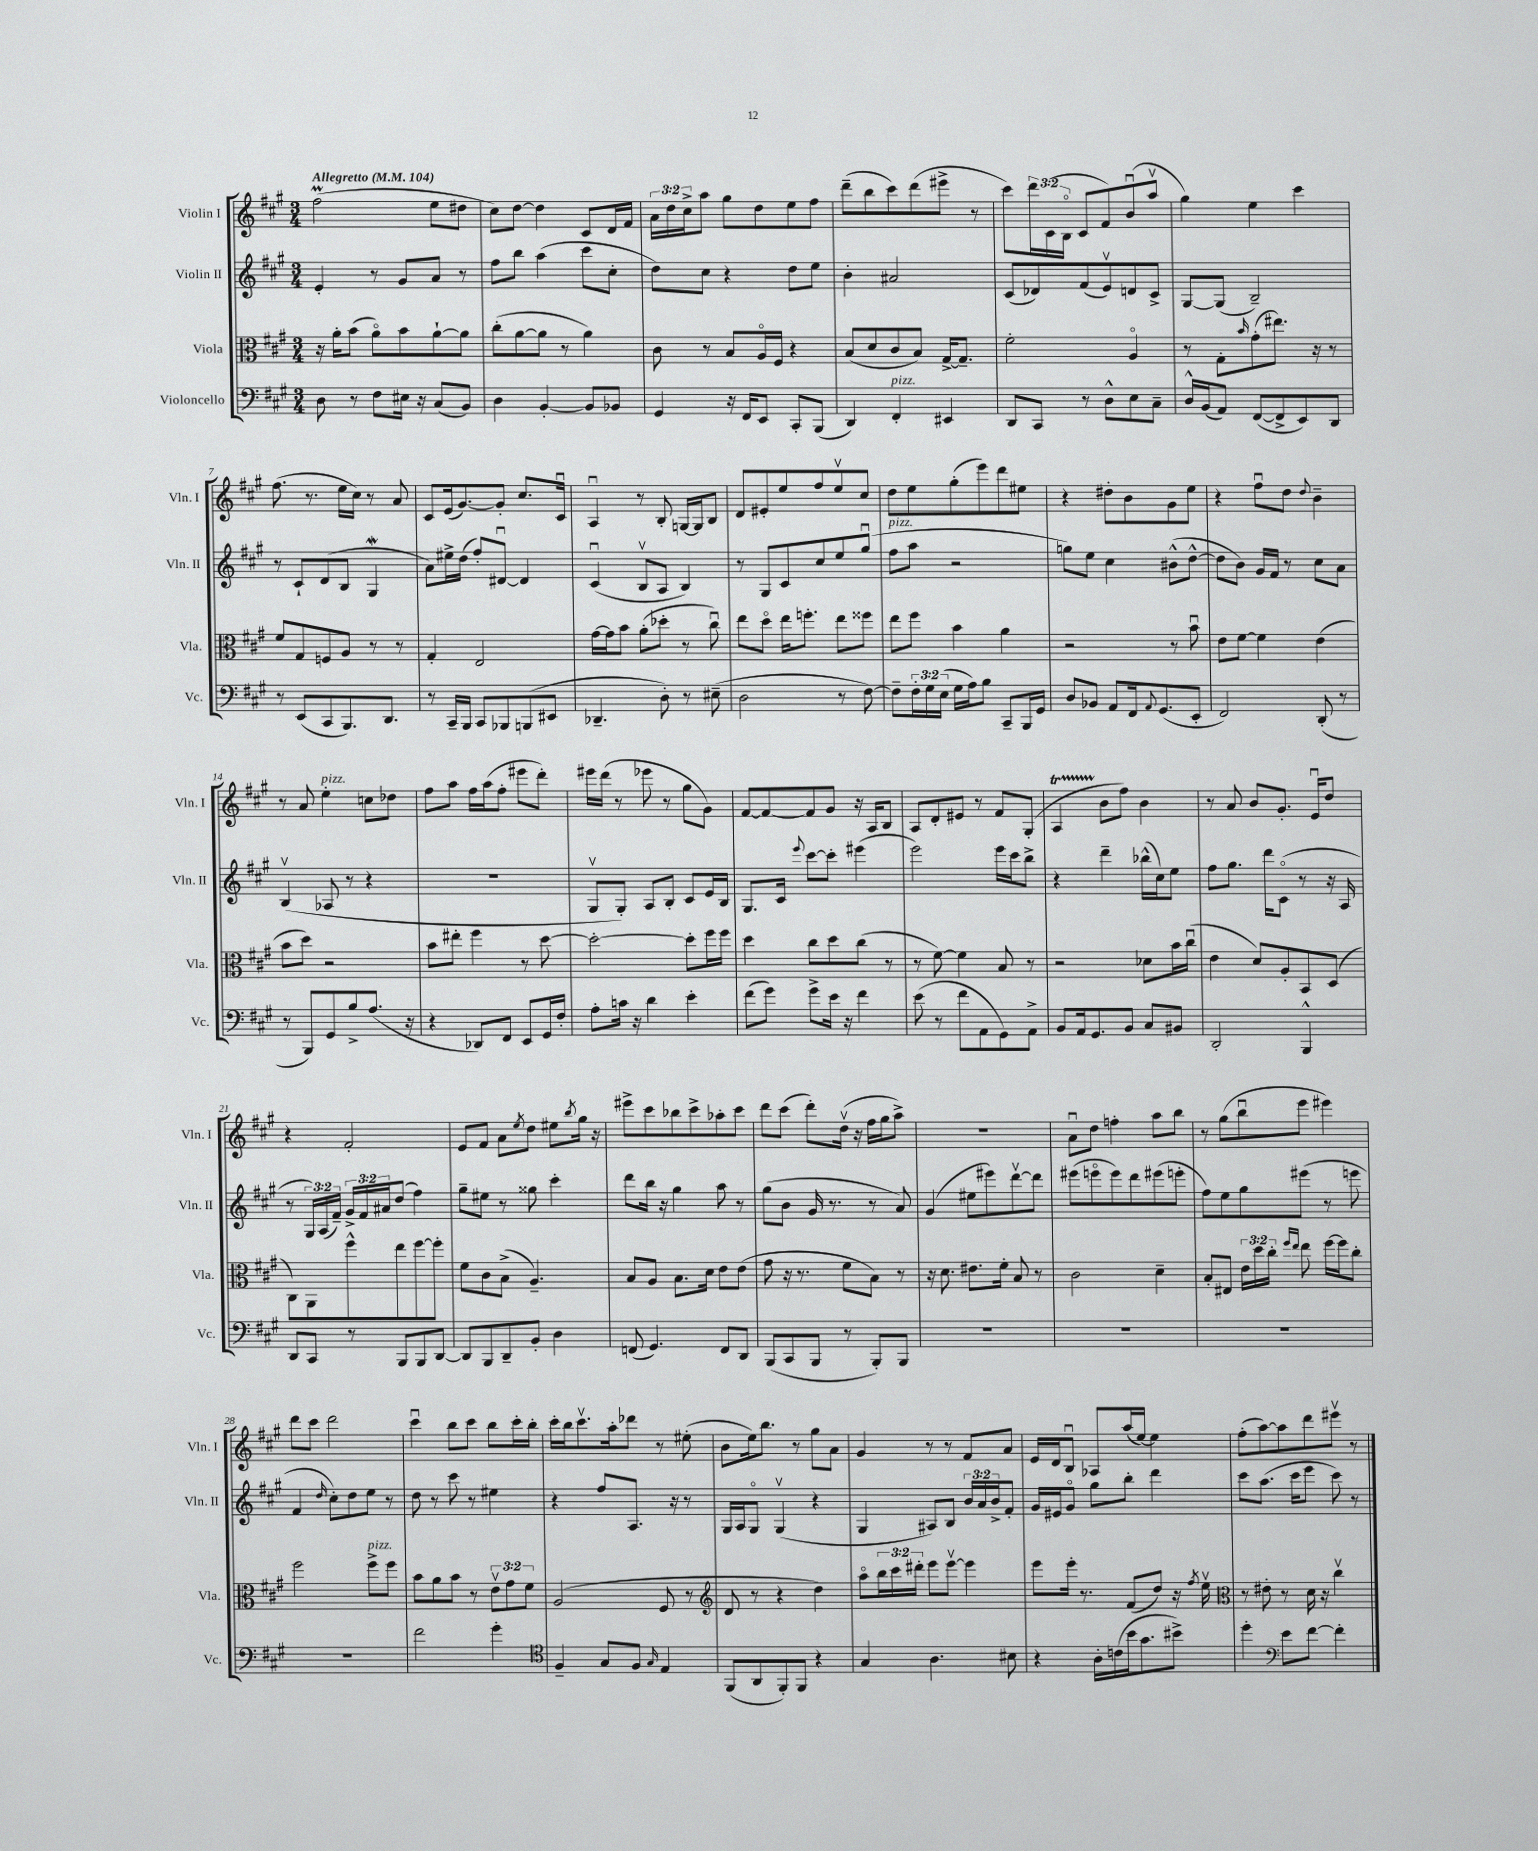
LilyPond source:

<<
\new StaffGroup <<
\new Staff = "s0" \with { instrumentName = "Violin I" shortInstrumentName = "Vln. I" } {
    \clef treble \key a \major \numericTimeSignature \time 3/4 \override Staff.TupletNumber.text = #tuplet-number::calc-fraction-text \tempo "Allegretto" 4 = 104
    fis''2\prall( e''8 dis''8 |
    cis''8) d''8~ d''4 cis'8 d'16 fis'16 |
    \tuplet 3/2 { a'16 d''16 cis''16-> } a''8 gis''8 d''8 e''8 fis''8 |
    d'''8--( b''8 cis'''8) d'''8( eis'''8-> r8 |
    cis'''8) \tuplet 3/2 { d'''16 cis'16( b16\flageolet } cis'8 fis'8) b'8\downbow( a''8\upbow |
    gis''4) e''4 cis'''4 |
    fis''8.( r8. e''16 cis''16) r8 a'8 |
    cis'8 e'16( gis'8.~) gis'8-. cis''8. cis'16\downbow |
    a4\downbow r8 b8-. g16~ g16 b8 |
    d'8 eis'8-. e''8 fis''8 e''8\upbow cis''8 |
    d''8 e''8 gis''8-.( e'''8) d'''8 eis''8 |
    r4 dis''8-. b'8 gis'8 e''8 |
    r4 fis''8\downbow d''8 \appoggiatura { d''8 } b'4-- |
    r8 a'8 e''4-.^\markup { \italic "pizz." } c''8 des''8 |
    fis''8 a''8 fis''16 a''16( fis''8-. eis'''8 d'''8-.) |
    eis'''16 d'''16( r8 ees'''8 r8 gis''8 gis'8) |
    fis'8~ fis'8~ fis'8 gis'8 r16 a16 b8 |
    a8 d'8-. eis'8 r8 fis'8 gis8-.( |
    a4\startTrillSpan b'8\stopTrillSpan fis''8) b'4 |
    r8 a'8 b'8 gis'8.-. e'16\downbow d''8 |
    r4 fis'2-. |
    e'8 fis'8 a'8 \acciaccatura { e''8 } d''8 eis''8 \acciaccatura { b''8 } gis''16 r16 |
    eis'''8-> cis'''8 bes''8 cis'''8-> aes''8-. cis'''8 |
    d'''8 cis'''8( d'''8-.) d''16\upbow( r16 fis''16 gis''16 a''8->) |
    R2. |
    a'8\downbow d''8 f''4-. a''8 b''8 |
    r8 gis''8( b''8\downbow e'''8 eis'''4) |
    d'''8 cis'''8 d'''2 |
    cis'''4\downbow b''8 cis'''8 b''8 cis'''16-. b''16-. |
    cis'''16-. b''16 cis'''8.\upbow a''16-. des'''8 r8 eis''8-.( |
    b'8 e''16) b''8. r8 gis''8 a'8 |
    gis'4 r8 r8 fis'8 a'8 |
    e'16 d'16 b8\downbow aes8 a''16( e''16~) e''4 |
    fis''8-.( a''8~) a''8 d'''8 eis'''8\upbow r8 \bar "|." |
}
\new Staff = "s1" \with { instrumentName = "Violin II" shortInstrumentName = "Vln. II" } {
    \clef treble \key a \major \numericTimeSignature \time 3/4 \override Staff.TupletNumber.text = #tuplet-number::calc-fraction-text
    e'4-. r8 gis'8 a'8 r8 |
    fis''8 b''8 a''4( cis'''8 cis''8-. |
    d''8) cis''8 r4 d''8 e''8 |
    b'4-. ais'2 |
    cis'8( des'8) fis'8( e'8\upbow) d'8 cis'8-> |
    gis8~ gis8( b2--) |
    r8 cis'8-! d'8( b8 gis4\mordent |
    a'8) eis''16-> d''16( fis''8-.) dis'8~\downbow dis'4 |
    cis'4\downbow( b8\upbow a8 b4) |
    r8 gis8 cis'8 cis''8 e''8 gis''8\downbow( |
    fis''8^\markup { \italic "pizz." } a''8 r2 |
    g''8) e''8 cis''4 bis'8-^( d''8~-^ |
    d''8 b'8) gis'16 fis'16 r8 cis''8 a'8 |
    b4\upbow( aes8 r8 r4 |
    R2. |
    gis8\upbow gis8-.) a8 b8-. cis'8 e'16 b16 |
    gis8. cis'16 \appoggiatura { e'''8 } cis'''8~ cis'''8-. eis'''4( |
    e'''2) e'''16 cis'''16 b''8-> |
    r4 d'''4-- bes''16-^( cis''16) e''8 |
    fis''8 gis''8. d'''16 cis'8\flageolet( r8 r16 a16 |
    r8 \tuplet 3/2 { gis16) a16( fis'16--) } \tuplet 3/2 { gis'16-> fis'16 ais'16 } d''8( fis''4) |
    gis''8-- eis''8 r8 gisis''8 cis'''4-. |
    d'''8 b''16 r16 gis''4 a''8 r8 |
    gis''8( b'8 gis'16 r8. r8 a'8) |
    gis'4( eis''8 eis'''8) d'''8~\upbow d'''8 |
    eis'''8( e'''8\flageolet e'''8) d'''8 eis'''8( e'''8-. |
    fis''8) e''8 gis''8 eis'''8( r8 e'''8 |
    fis'4 \grace { d''16 } cis''8-.) d''8 e''8 r8 |
    d''8 r8 cis'''8 r8 eis''4 |
    r4 fis''8 a8. r16 r8 |
    gis16 a16 gis8\flageolet gis4\upbow( r4 |
    gis4 ais8) b8 \tuplet 3/2 { b'16 a'16 b'16-> } fis'8-. |
    gis'16 eis'16 gis'8\flageolet gis''8 b''8-. d'''4 |
    cis'''8 a''8.( cis'''16 e'''8 cis'''8) r8 \bar "|." |
}
\new Staff = "s2" \with { instrumentName = "Viola" shortInstrumentName = "Vla." } {
    \clef alto \key a \major \numericTimeSignature \time 3/4 \override Staff.TupletNumber.text = #tuplet-number::calc-fraction-text
    r16 a'16-. b'8( a'8\flageolet) b'8 a'8~-! a'8 |
    cis''8-.( a'8~ a'8 r8 a'4) |
    cis'8 r8 b8 a16\flageolet fis16 r4 |
    b8( d'8 cis'8 b8) gis16~-> gis8.-- |
    fis'2-. a4\flageolet |
    r8 gis8-. \grace { b'16 } gis'8-.( eis''8.) r16 r8 |
    fis'8 gis8 f8 a8 r8 r8 |
    gis4-. e2 |
    gis'16~ gis'16 b'8 a'8-.( des''8-. r8 cis''8\downbow) |
    e''8 d''8\flageolet e''16 f''8.-. e''8 fisis''8 |
    e''8 fis''8 b'4 a'4 |
    r2 r8 b'8\downbow |
    e'8 fis'8~ fis'4 e'4( |
    b'8 d''8) r2 |
    b'8 eis''8-. fis''4 r8 d''8~ |
    d''2~-. d''8-. fis''16 fis''16 |
    d''4 cis''8 d''8 cis''8( r8 |
    r8 fis'8~) fis'4 b8 r8 |
    r2 des'8 b'16 cis''16\downbow( |
    e'4 d'8) a8-. b,8 d8( |
    cis8) a,8 fis''8-^ e''8 fis''8~ fis''8-. |
    fis'8 cis'8 b8->( a4.--) |
    b8 a8 b8. d'16 e'8 e'8( |
    gis'8 r16 r8. fis'8 b8) r8 |
    r16 d'8. eis'8. fis'16-. b8 r8 |
    cis'2 d'4-- |
    b8-. eis8 \tuplet 3/2 { e'16 d''16 cis''16-. } \grace { fis''16 e''16 } e''8 fis''16~ fis''16 cis''8-. |
    fis''2 fis''8->^\markup { \italic "pizz." } fis''8 |
    b'8 a'8 b'8 r8 \tuplet 3/2 { e'8\upbow gis'8 fis'8 } |
    a2( fis8 r8 |
    \clef treble d'8 r8 r4 d''4) |
    a''8\flageolet \tuplet 3/2 { b''16 cis'''16 dis'''16-. } e'''8 e'''8~\upbow e'''4 |
    e'''8 e'''16-. r8. fis'8( d''8) r16 \acciaccatura { fis''8 } e''16\upbow |
    \clef alto r8 eis'8-. r8 d'16 r16 cis''4\upbow \bar "|." |
}
\new Staff = "s3" \with { instrumentName = "Violoncello" shortInstrumentName = "Vc." } {
    \clef bass \key a \major \numericTimeSignature \time 3/4 \override Staff.TupletNumber.text = #tuplet-number::calc-fraction-text
    d8 r8 fis8 eis16 r16 cis8( b,8) |
    d4 b,4~-. b,8 bes,8 |
    gis,4 r16 fis,16 e,8 cis,8-. b,,8( |
    d,4) fis,4-.^\markup { \italic "pizz." } eis,4 |
    d,8 cis,8 r8 d8-^ e8 cis8-- |
    d16-^ b,16( a,8) fis,8~( fis,8-> e,8) d,8 |
    r8 e,8( cis,8 b,,8.) d,8. |
    r8 cis,16-- b,,16 cis,8 bes,,8 b,,8( eis,8 |
    des,4.-- d8-.) r8 eis8--( |
    d2 r8 fis8~) |
    fis8-- \tuplet 3/2 { fis16-. gis16 e16( } gis16 a16) b8 cis,8-- b,,16 gis,16 |
    d8 bes,8 a,8 fis,16 \appoggiatura { a,8 } gis,8.( e,8-. |
    fis,2) d,8-.( r8 |
    r8 b,,8) gis,8 b8-> a8.( r16 |
    r4 des,8) fis,8 e,8 gis,16 fis16-. |
    a8-. c'16 r16 d'4 e'4-. |
    fis'8( gis'8) gis'8-> e'16 r16 fis'4 |
    e'8( r8 fis'8 a,8 gis,8) a,8-> |
    b,8 a,16 gis,8. b,8 cis8 bis,8 |
    d,2-. b,,4-^ |
    d,8 cis,8 r8 b,,8 b,,8 d,8~ |
    d,8 b,,8 d,8-- b,8-. d4 |
    f,8( gis,4.) f,8 d,8 |
    b,,8( cis,8 b,,8 r8 b,,8-.) b,,8 |
    R2. |
    R2. |
    R2. |
    R2. |
    fis'2 gis'4-. |
    \clef tenor fis4-- gis8 fis8 \grace { gis16 } e4 |
    fis,8( a,8 fis,8-.) fis,8 r4 |
    gis4 a4. bis8 |
    r4 a16-. c'16( b'16 gis'8. bis'8->) |
    d''4-. \clef bass e'8 fis'8~ fis'4-. \bar "|." |
}
>>
>>
